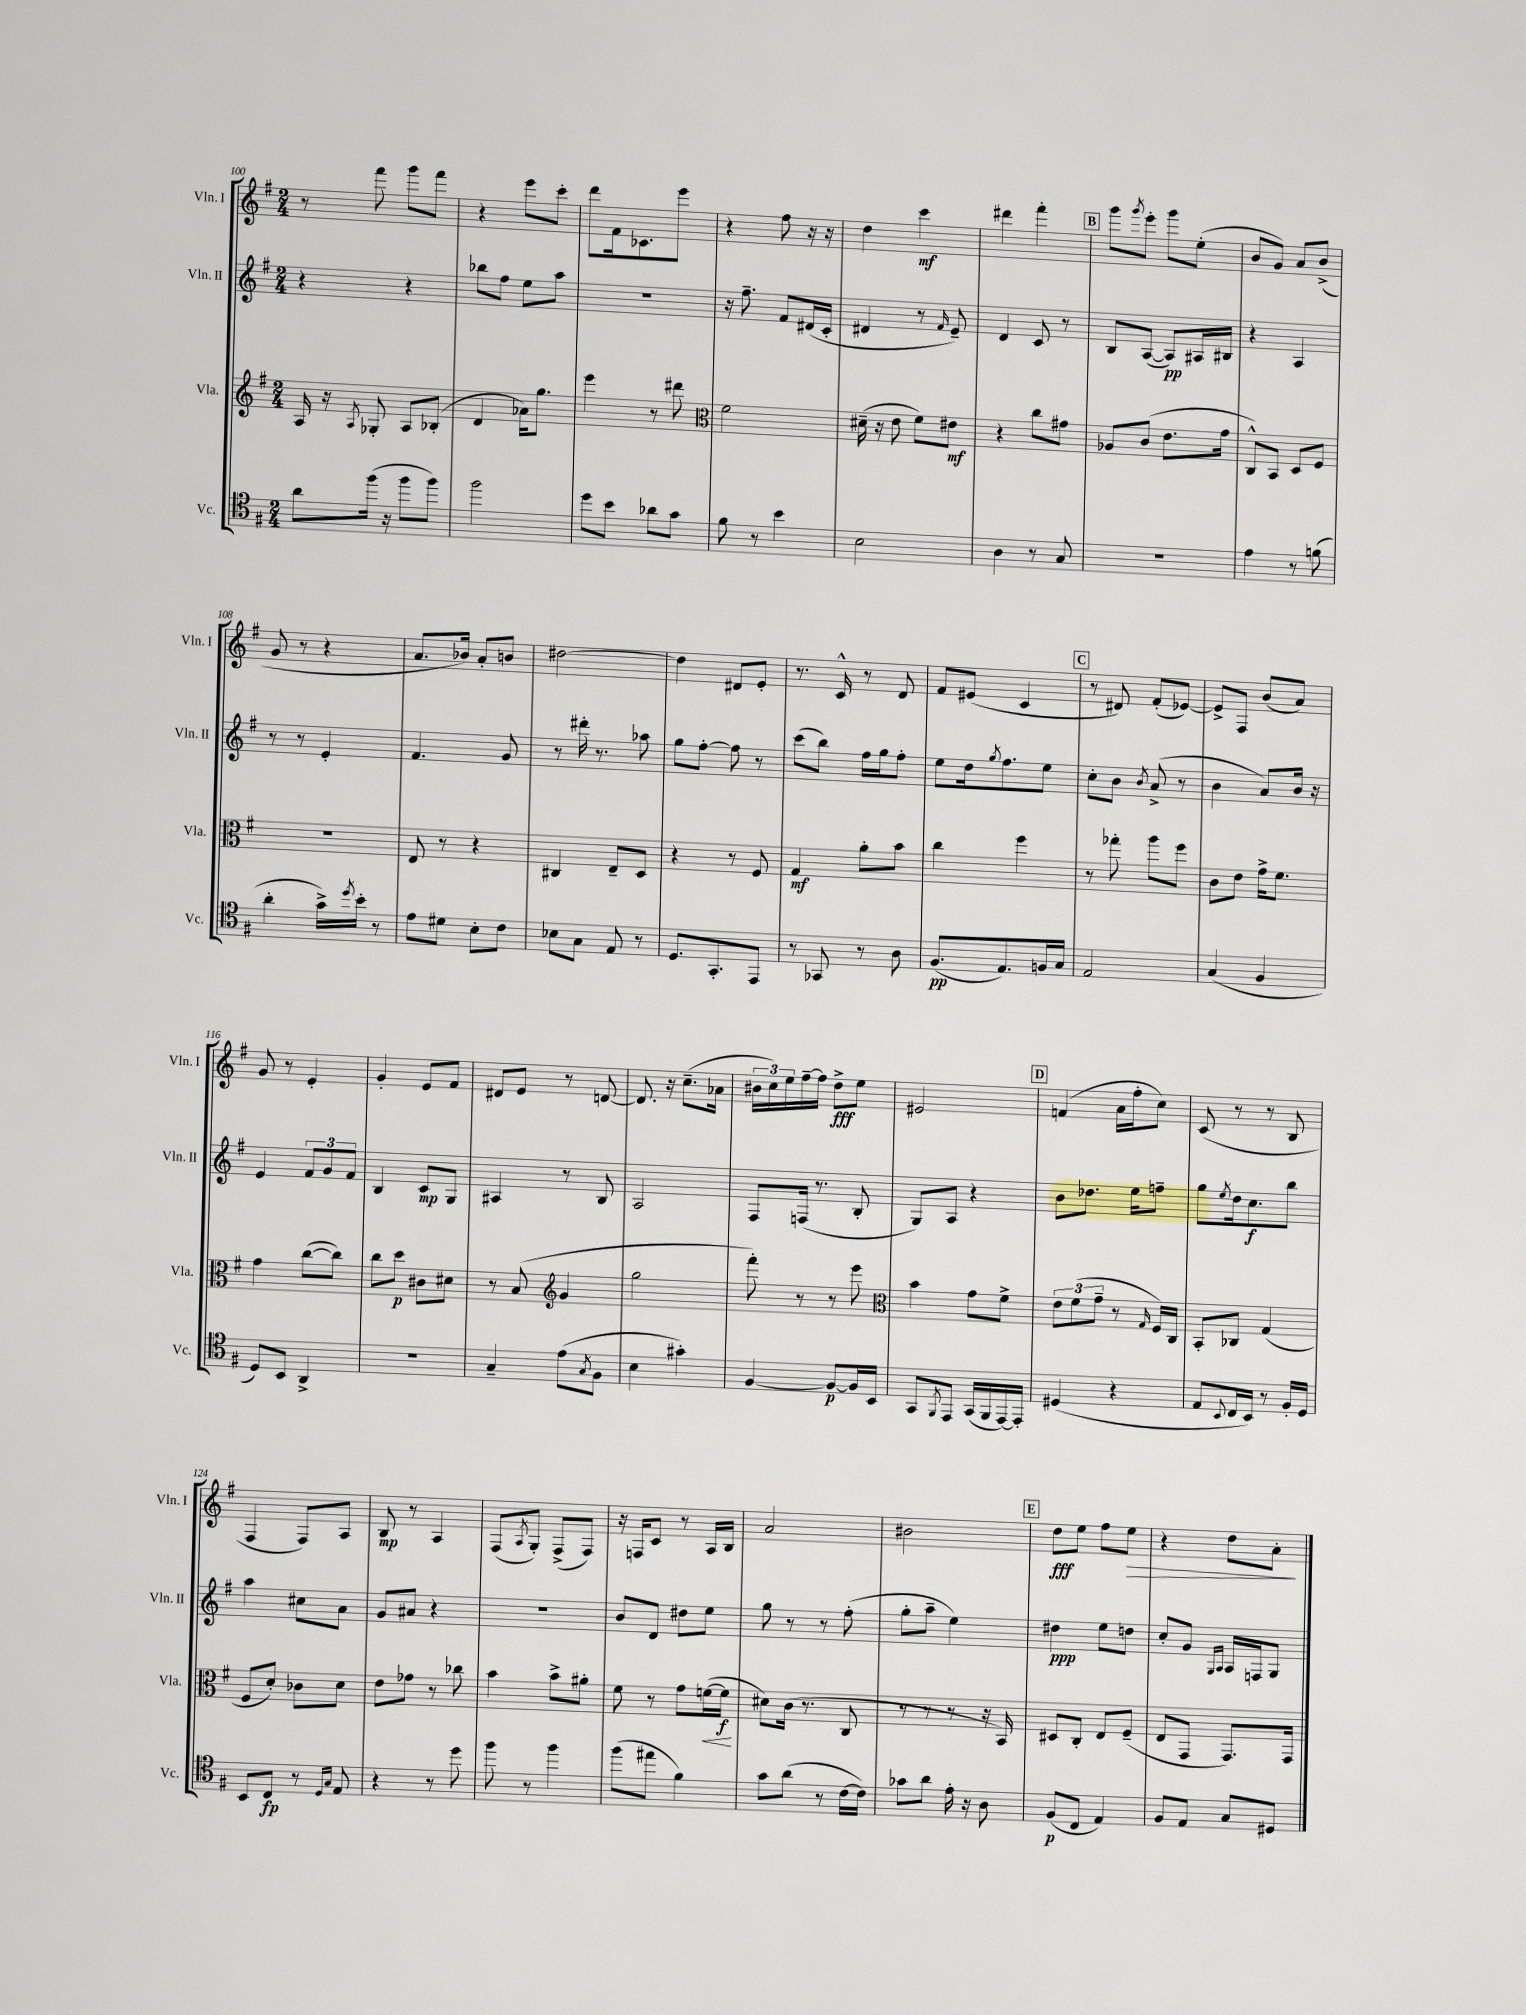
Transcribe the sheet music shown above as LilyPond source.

<<
\new StaffGroup <<
\new Staff = "s0" \with { instrumentName = "Vln. I" shortInstrumentName = "Vln. I" } {
    \clef treble \key g \major \numericTimeSignature \time 2/4
    r8 fis'''8 g'''8 fis'''8 |
    r4 e'''8 c'''8-. |
    d'''8 fis'16 ces'8. e'''8 |
    r4 fis''8 r16 r16 |
    d''4 c'''4\mf |
    dis'''4 fis'''4-. |
    \mark \markup { \box "B" } g'''8 \acciaccatura { g'''8 } e'''8-. g'''8 e''8-.( |
    b'8 g'8) a'8 b'8->( |
    g'8 r8 r4 |
    a'8. bes'16) a'8-. b'8 |
    dis''2~ |
    dis''4 dis'8 e'8-. |
    r8. c'16-^ r8 d'8 |
    fis'8 eis'8( c'4 |
    \mark \markup { \box "C" } r8 dis'8) fis'8-.( ees'8~) |
    ees'8-> fis8 b'8( a'8) |
    g'8 r8 e'4-. |
    g'4-. e'8 fis'8 |
    dis'8 e'8 r8 d'8~ |
    d'8. r16 c''8.--( aes'16 |
    \tuplet 3/2 { bis'16 c''16) e''16 } fis''16~-- fis''16 d''8->\fff e''8 |
    eis'2 |
    \mark \markup { \box "D" } f'4( a'16 fis''16-. c''8) |
    c'8( r8 r8 b8 |
    fis4 fis8) a8 |
    b8\mp r8 a4 |
    fis8( \acciaccatura { a8 } g8-.) fis8->( fis8) |
    r16 f16 c'8 r8 a16 b16 |
    a'2 |
    bis'2 |
    \mark \markup { \box "E" } d''8\fff e''8 fis''8 e''8\> |
    r4 d''8 a'8-.\! \bar "|." |
}
\new Staff = "s1" \with { instrumentName = "Vln. II" shortInstrumentName = "Vln. II" } {
    \clef treble \key g \major \numericTimeSignature \time 2/4
    r4 r4 |
    bes''8 fis''8 e''8 a''8 |
    R2 |
    r16 fis''8.-- fis'8 dis'16( c'16-. |
    dis'4 r8 \grace { fis'16 } e'8--) |
    d'4 c'8 r8 |
    \mark \markup { \box "B" } b8 a8~( a8\pp) ais16 bis16 |
    r4 a4 |
    r8 r8 e'4-. |
    fis'4. g'8 |
    r8 dis'''16-. r8. aes''8 |
    g''8 fis''8~-. fis''8 r8 |
    c'''8( b''8) fis''16 g''16 fis''8-. |
    e''8 d''16 \acciaccatura { g''8 } fis''8. e''8 |
    \mark \markup { \box "C" } c''8-. b'8 \acciaccatura { b'8 } a'8->( r8 |
    b'4 a'8) b'16 r16 |
    e'4 \tuplet 3/2 { fis'8 g'8 fis'8 } |
    b4 c'8\mp g8 |
    ais4 r8 b8 |
    a2 |
    fis8 f16( r8. b8-. |
    g8) a8 r4 |
    \mark \markup { \box "D" } b'8 des''8. e''16 f''8-- |
    g''8 \acciaccatura { e''8 } d''16 c''8.\f b''8 |
    a''4 cis''8 a'8 |
    g'8 ais'8 r4 |
    R2 |
    b'8 d'8 dis''8 e''8 |
    g''8 r8 r8 fis''8-.( |
    g''8-. a''8-- e''4) |
    \mark \markup { \box "E" } dis''4\ppp e''8 d''8 |
    c''8-. g'8 \grace { g16 a16 } a16 f16 g8 \bar "|." |
}
\new Staff = "s2" \with { instrumentName = "Vla." shortInstrumentName = "Vla." } {
    \clef treble \key g \major \numericTimeSignature \time 2/4
    a16 r16 \acciaccatura { a8 } ges8-. a8 bes8-.( |
    d'4 aes'16) g''8. |
    e'''4 r8 dis'''8 |
    \clef alto fis'2 |
    dis'16--( r16 e'8 fis'8) eis'8\mf |
    r4 c''8 gis'8 |
    \mark \markup { \box "B" } aes8 c'8( e'8. g'16 |
    c8-^) b,8 d8 fis8 |
    R2 |
    e8 r8 r4 |
    cis4 e8-- d8 |
    r4 r8 fis8 |
    g4\mf a'8-. b'8 |
    c''4 fis''4 |
    \mark \markup { \box "C" } r8 ges''8-. a''8 fis''8 |
    c'8 e'8 g'16-> fis'8. |
    g'4 c''8~( c''8) |
    c''8 d''8\p cis'8 dis'8 |
    r8 b8( \clef treble g'4 |
    g''2 |
    fis'''8-.) r8 r8 e'''8 |
    \clef alto b'4 g'8 fis'8-> |
    \mark \markup { \box "D" } \tuplet 3/2 { e'8 fis'8( g'8-- } r8 \grace { g16 } fis16) c16 |
    b,8-. ces8 g4( |
    fis8 d'8-.) ces'8 d'8 |
    e'8 ges'8 r8 ces''8 |
    b'4 b'8-> ais'8-. |
    fis'8 r8 g'8 f'16~\<( f'16\f\! |
    dis'8) c'16( r8. c8 |
    r8 r8 r8 r16 b,16) |
    \mark \markup { \box "E" } dis8 c8-. e8 fis8--( |
    e8 g,8 g,8.) g,16 \bar "|." |
}
\new Staff = "s3" \with { instrumentName = "Vc." shortInstrumentName = "Vc." } {
    \clef tenor \key g \major \numericTimeSignature \time 2/4
    a'8 fis''16( r16 fis''8 fis''8) |
    fis''2 |
    d''8 b'8 aes'8 g'8 |
    fis'8 r8 b'4 |
    b2 |
    a4 r8 g8 |
    \mark \markup { \box "B" } R2 |
    e'4 r8 f'8( |
    a'4-. g'16->) \acciaccatura { d''8 } b'16-. r8 |
    e'8 dis'8 b8-. c'8 |
    bes8 g8 e8 r8 |
    d8. g,8.-. e,8 |
    r8 ges,8 r8 a8 |
    fis8.\pp( e8.) f16 g16 |
    \mark \markup { \box "C" } e2 |
    g4( fis4 |
    d8) b,8 a,4-> |
    r2 |
    g4-- e'8( \acciaccatura { g8 } fis8 |
    b4 gis'4-.) |
    fis4~ fis8~\p fis16 b,16 |
    g,8 \acciaccatura { fis,8 } e,8 g,16( fis,16 e,16~) e,16-. |
    \mark \markup { \box "D" } dis4( r4 |
    e8 \appoggiatura { b,8 } c16 b,16) r8 fis16-. d16 |
    b,8 c8\fp r8 \grace { d16 g16 } e8 |
    r4 r8 d''8 |
    fis''8 r8 fis''4 |
    fis''8( eis''8 fis'4) |
    g'8 a'8( r8 c'16~ c'16) |
    ges'8 a'8 e'16-. r16 a8 |
    \mark \markup { \box "E" } fis8\p( c8 e4) |
    fis8 e8 g8 dis8 \bar "|." |
}
>>
>>
\layout { \context { \Score currentBarNumber = #100 } }
